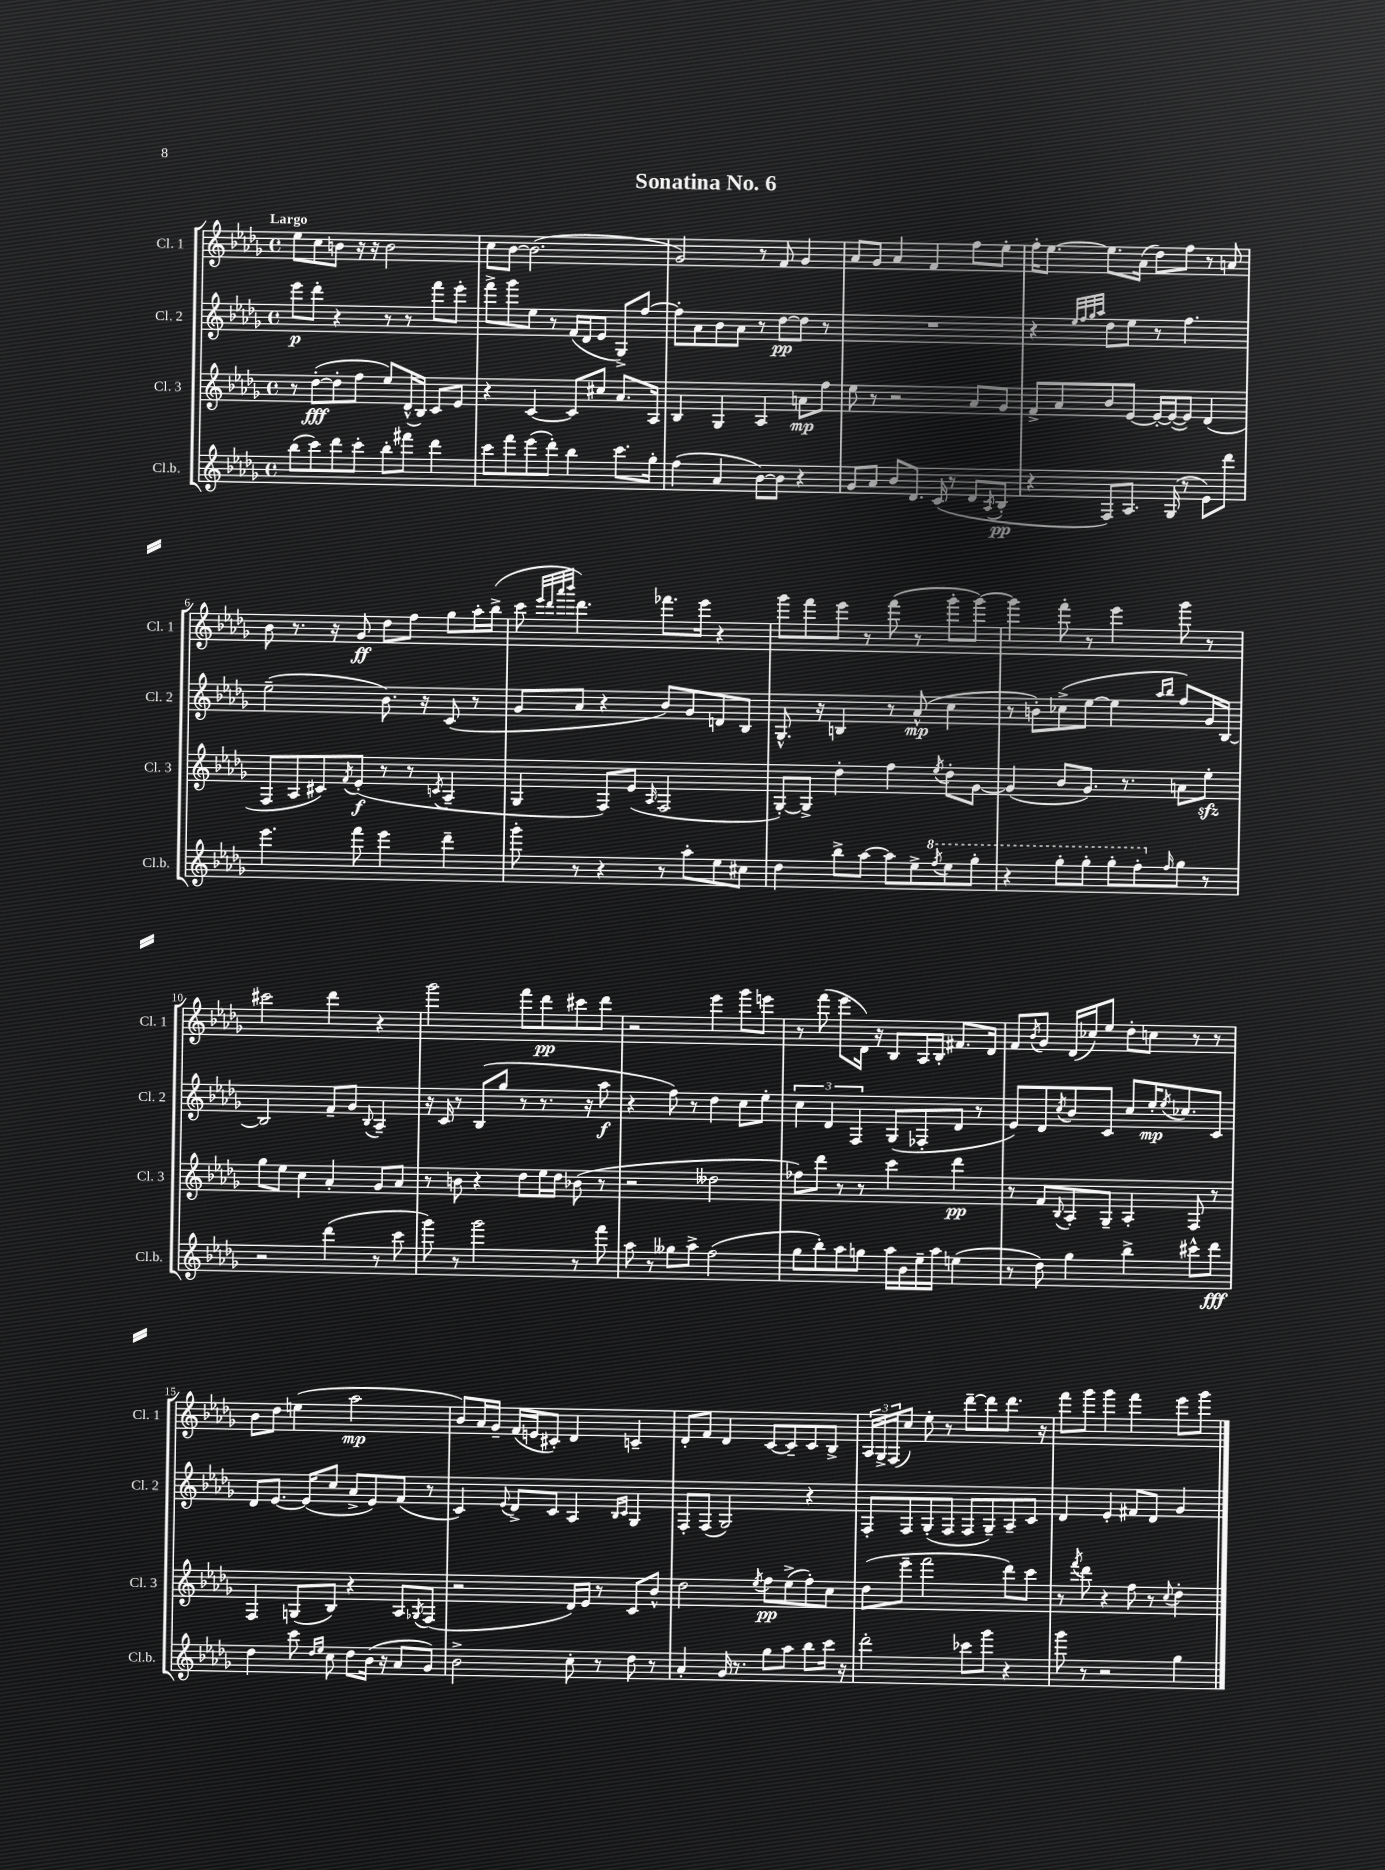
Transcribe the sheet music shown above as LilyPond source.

\header { title = "Sonatina No. 6" }
<<
\new StaffGroup <<
\new Staff = "s0" \with { instrumentName = "Cl. 1" shortInstrumentName = "Cl. 1" } {
    \clef treble \key des \major \defaultTimeSignature \time 4/4 \tempo "Largo"
    ees''8 c''8 b'8 r16 r16 b'2 |
    c''8 bes'8~ bes'2.( |
    ges'2) r8 f'8 ges'4 |
    aes'8 ges'8 aes'4 f'4 f''8 ees''8-. |
    f''16-. ees''8.~ ees''8. aes'16( des''8) f''8 r8 a'8 |
    bes'8 r8. r16 ges'8\ff des''8 f''8 ges''8 aes''16-. bes''16->( |
    c'''8 \grace { ees'''32 des'''32 aes'''32 bes'''32 } des'''4.) fes'''8. ees'''16 r4 |
    ges'''8 f'''8 ees'''8 r8 f'''8( r8 ges'''8-. ges'''8~) |
    ges'''4 f'''8-. r8 ees'''4 ges'''8 r8 |
    cis'''2 des'''4 r4 |
    ges'''2 f'''8 des'''8\pp cis'''8 des'''8 |
    r2 ees'''4 ges'''8 e'''8 |
    r8 f'''8( ees'''8 des'16) r16 bes8 aes16 bes16-. fis'8. des'16 |
    f'8 \acciaccatura { bes'8 } ges'8 des'16( ces''16) ees''8 des''8-. c''8 r8 r8 |
    bes'8 des''8 e''4( aes''2\mp |
    bes'8) aes'16 ges'16-- f'16( e'16 cis'8-.) des'4 c'4-- |
    des'8-. f'8 des'4 c'8~ c'8-- c'8 bes8-> |
    \tuplet 3/2 { aes16 ges16-> f16( } c''8) ees''8-. r8 des'''8~-- des'''8 des'''8. r16 |
    f'''8 ges'''8 ges'''4 f'''4 ees'''8 ges'''8 \bar "|." |
}
\new Staff = "s1" \with { instrumentName = "Cl. 2" shortInstrumentName = "Cl. 2" } {
    \clef treble \key des \major \defaultTimeSignature \time 4/4
    ees'''8\p des'''8-. r4 r8 r8 f'''8 ees'''8-. |
    f'''8-> ges'''8 ees''8 r8 f'16( des'16 ees'8 ges8->) f''8~ |
    f''8-. aes'8 bes'8 aes'8 r8 des''8~\pp des''8 r8 |
    R1 |
    r4 \grace { ees''32 f''32 ges''32 aes''32 } des''8 ees''8 r8 f''4. |
    ees''2--( bes'8.) r16 c'8( r8 |
    ges'8 aes'8 r4 bes'8) ges'8 d'8 bes8 |
    ges8.-^ r16 b4 r8 aes'8-^\mp( c''4 |
    r8 b'8-.) ces''8->( ees''8~ ees''4 \grace { aes''16 bes''16 } f''8) ges'16 bes16~ |
    bes2 f'8-- ges'8 \appoggiatura { bes8 } aes4-- |
    r16 c'16 r8 bes8( ges''8 r8 r8. r16 aes''8\f |
    r4 f''8) r8 des''4 c''8 ees''8-. |
    \tuplet 3/2 { c''4 des'4 f4 } ges8( fes8-. des'8 r8 |
    ees'8) des'8 \acciaccatura { c''8 } bes'8 c'8 c''8 ees''16-.\mp \acciaccatura { ees''8 } ces''8. c'8 |
    des'8 ees'8.~ ees'16( c''8 aes'8-> ees'8) f'8( r8 |
    c'4) \appoggiatura { ees'8 } des'8-> c'8 aes4 \grace { bes16 c'16 } ges4 |
    f8-. f8( ges2) r4 |
    f8-. f8 ges8-.( f8 f8 ges8--) aes8-- c'8 |
    des'4 ees'4-. fis'8 des'8 ges'4 \bar "|." |
}
\new Staff = "s2" \with { instrumentName = "Cl. 3" shortInstrumentName = "Cl. 3" } {
    \clef treble \key des \major \defaultTimeSignature \time 4/4
    r8 des''8~-.\fff( des''8-. f''8 ees''8) des'16-^( bes16) c'8 ees'8 |
    r4 c'4~ c'8 cis''8 aes'8. aes16 |
    bes4 ges4 aes4 a'8\mp f''8 |
    ees''8 r8 r2 aes'8 ges'8 |
    f'8-> aes'8 bes'8 ees'8~ ees'16~-. ees'16~( ees'8) des'4( |
    f8 aes8 cis'8) \acciaccatura { f'8 } ees'8-.\f( r8 r8 \acciaccatura { c'8 } aes4-- |
    ges4 f8) ees'8( \grace { aes16 } f2 |
    ges8~-.) ges8-> des''4-. f''4 \acciaccatura { ees''8 } des''8-. ges'8~ |
    ges'4( bes'8 ges'8.) r8. a'8 ees''8-.\sfz |
    ges''8 ees''8 c''4 aes'4-. ges'8 aes'8 |
    r8 b'8 r4 des''8 ees''16 des''16 bes'8( r8 |
    r2 deses''2 |
    fes''8) des'''8 r8 r8 c'''4 des'''4\pp |
    r8 f'8 \appoggiatura { bes8 } aes8-. ges8-- aes4-. f8 r8 |
    f4 g8( bes8) r4 aes8 \acciaccatura { ges8 } f8( |
    r2 des'16) ees'16 r8 c'8 bes'8-^ |
    des''2 \acciaccatura { ees''8 } f''8\pp ees''8->( f''8-.) c''8 |
    des''8( ees'''8-- f'''2 des'''8) c'''8 |
    r8 \acciaccatura { f'''8 } des'''8 r4 f''8 r8 \appoggiatura { c''8 } des''4-. \bar "|." |
}
\new Staff = "s3" \with { instrumentName = "Cl.b." shortInstrumentName = "Cl.b." } {
    \clef treble \key des \major \defaultTimeSignature \time 4/4
    bes''8( c'''8) des'''8 c'''8-. bes''8-. fis'''8 des'''4 |
    c'''8 f'''8 ees'''8( des'''8-.) bes''4 c'''8. ges''16-. |
    f''4( aes'4 bes'8~) bes'8 r4 |
    ges'8 aes'8 bes'8 des'8. c'16( r8 des'8 \acciaccatura { aes8 } bes8-.\pp |
    r4 f8) aes8. ges16( r8 ees'8) des'''8 |
    ees'''4. f'''8 ees'''4 des'''4-- |
    ges'''8-. r8 r4 r8 aes''8-. ees''8 cis''8 |
    des''4 bes''8-> aes''8~ aes''8 ees''8-> \ottava #1 \acciaccatura { f'''8 } ees'''8 ges'''8-. |
    r4 ges'''8-. ges'''8-. ges'''8-. f'''8-. \ottava #0 \grace { f''16 } ges''8 r8 |
    r2 des'''4( r8 c'''8 |
    ges'''8) r8 ges'''2 r8 f'''8 |
    aes''8 r8 geses''8 aes''8-> f''2( |
    ges''8 bes''8-.) aes''8 g''8 aes''16 bes'16 ees''16-- aes''16 e''4( |
    r8 des''8) ges''4 bes''4-> cis'''8-^ des'''8\fff |
    des''4 c'''8 \grace { des''16 ees''16 } c''8 des''8 bes'16( r16 aes'8 ges'8) |
    bes'2-> c''8-. r8 des''8 r8 |
    aes'4-. ges'16 r8. ges''8 aes''8 bes''8 c'''16 r16 |
    des'''2-. ces'''8 ges'''8 r4 |
    ges'''8 r8 r2 ges''4 \bar "|." |
}
>>
>>
